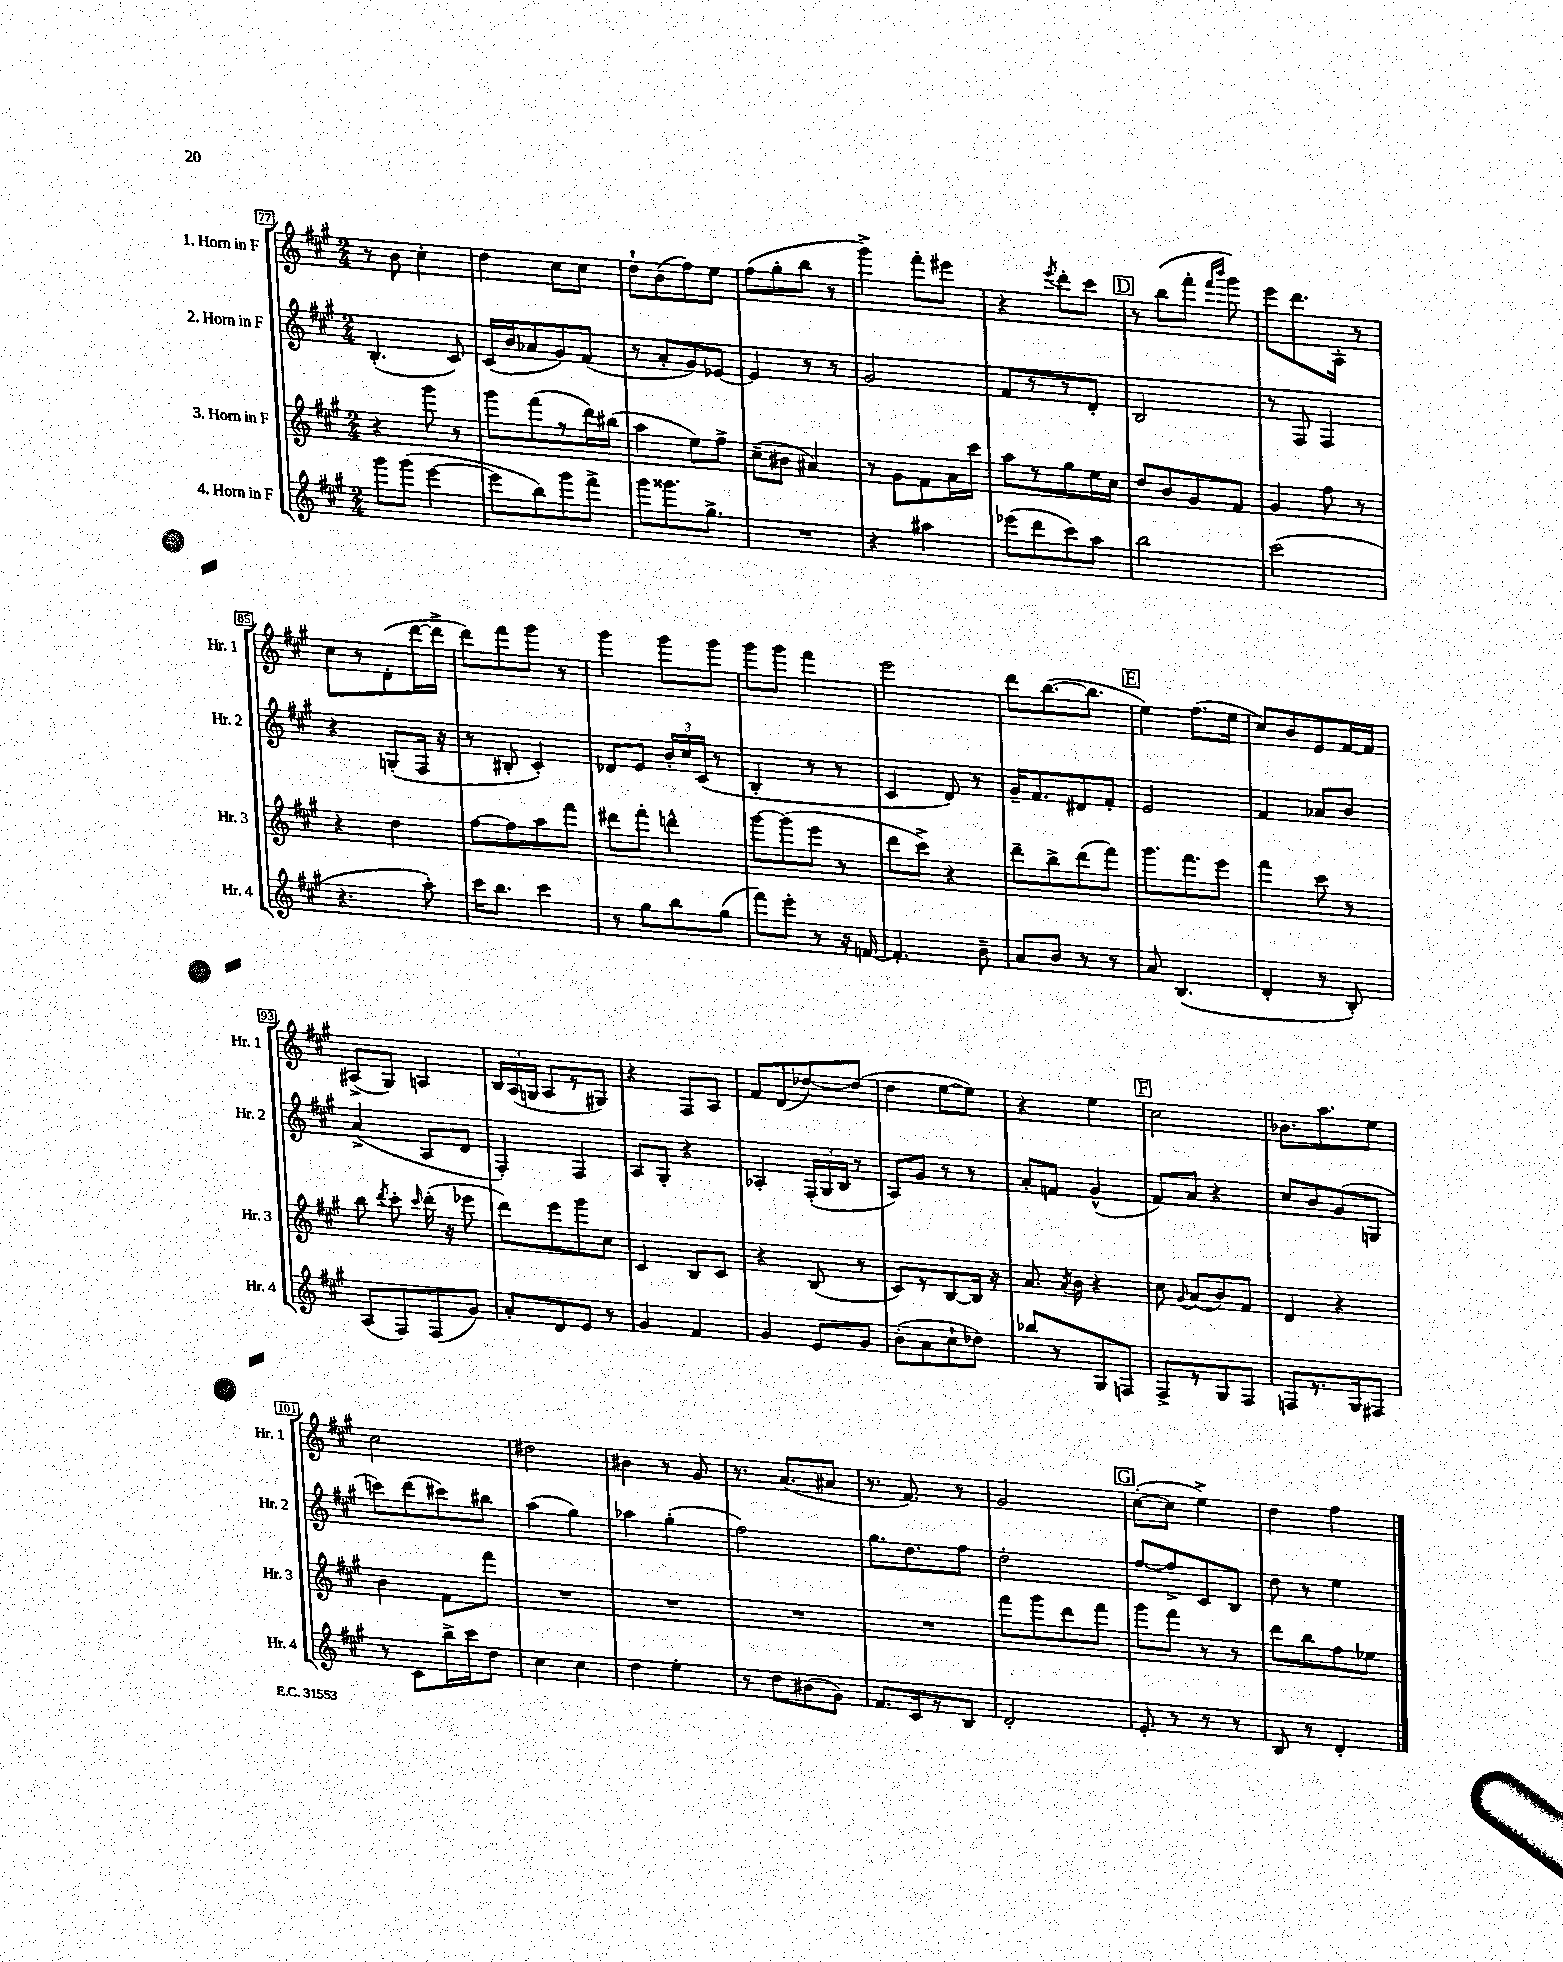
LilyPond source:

<<
\new StaffGroup <<
\new Staff = "s0" \with { instrumentName = "1. Horn in F" shortInstrumentName = "Hr. 1" } {
    \clef treble \key a \major \numericTimeSignature \time 2/4
    \autoBeamOff r8 b'8 cis''4-. |
    d''4 cis''8[ cis''8] |
    d''8[-! b'8( fis''8) e''8] |
    fis''8[( gis''8-. b''8] r8 |
    gis'''4->) fis'''8[-. eis'''8] |
    r4 \acciaccatura { e'''8 } d'''8[-. cis'''8] |
    \mark \markup { \box "D" } r8 b''8[( fis'''8]-. \grace { fis'''16[ b'''16] } gis'''8) |
    e'''8[ d'''8. a16]-. r8 |
    cis''8[ r8 d'8-.( d'''16~ d'''16]-> |
    d'''8[) fis'''8 gis'''8] r8 |
    gis'''4 gis'''8[ gis'''8] |
    gis'''8[ gis'''8] fis'''4 |
    e'''2 |
    d'''8[ b''8.~( b''8.] |
    \mark \markup { \box "E" } e''4) fis''8.[( e''16] |
    cis''8[) b'8 e'8 fis'16~ fis'16] |
    ais8[->( gis8]) a4 |
    \tuplet 3/2 { b16[ a16( g16] } a8[ r8 gis8]) |
    r4 fis8[ a8] |
    fis'8[ d'8( des''8~) des''8]( |
    d''4 e''8[~ e''8]) |
    r4 e''4 |
    \mark \markup { \box "F" } cis''2 |
    bes'8.[ a''8. e''8] |
    cis''2 |
    dis''2 |
    bis'4 r8 gis'8 |
    r8. a'8.[( ais'8] |
    r8. fis'8.) r8 |
    gis'2 |
    \mark \markup { \box "G" } cis''8[~-.( cis''8] e''4->) |
    d''4 fis''4 \bar "|." |
}
\new Staff = "s1" \with { instrumentName = "2. Horn in F" shortInstrumentName = "Hr. 2" } {
    \clef treble \key a \major \numericTimeSignature \time 2/4
    \autoBeamOff b4.-.( cis'8) |
    cis'16[( b'16 aes'8 gis'8) fis'8]( |
    r8 a'8[-. gis'8) ees'8]~ |
    ees'4 r8 r8 |
    gis'2 |
    fis'8[ r8 r8 d'8]-. |
    \mark \markup { \box "D" } b2 |
    r8 fis8 fis4 |
    r4 g8[-.( fis16] r16 |
    r8 bis8-. cis'4-.) |
    des'8[ e'8] \tuplet 3/2 { b'16[-. cis''16 cis'16]( } r8 |
    b4-. r8 r8 |
    cis'4 d'8) r8 |
    gis'16[-- fis'8. dis'8 fis'8]-. |
    \mark \markup { \box "E" } e'2 |
    fis'4 aes'8[ b'8] |
    a'4->( a8[ d'8] |
    fis4-.) fis4 |
    a8[ gis8]-. r4 |
    aes4-. \tuplet 3/2 { fis16[-.( gis16 b16] } r8 |
    a8[) gis'8] r8 r8 |
    a'8[-. f'8] gis'4-^( |
    \mark \markup { \box "F" } fis'8[) a'8] r4 |
    cis''8[ b'8 gis'8( g8] |
    c'''8[) d'''8( cis'''8) bis''8] |
    a''4( gis''4) |
    aes''4 gis''4-.( |
    fis''2) |
    gis''8.[ d''8. fis''8] |
    d''2-. |
    \mark \markup { \box "G" } fis''8[~ fis''8-> cis'8 b8] |
    d''8 r8 e''4 \bar "|." |
}
\new Staff = "s2" \with { instrumentName = "3. Horn in F" shortInstrumentName = "Hr. 3" } {
    \clef treble \key a \major \numericTimeSignature \time 2/4
    \autoBeamOff r4 gis'''8 r8 |
    gis'''8[ fis'''8( r8 d'''16) bis''16]( |
    a''4 e''8[) fis''8]-> |
    cis''8[--( bis'8] ais'4) |
    r8 gis'8[ fis'8 a'16 cis'''16] |
    a''8[ r8 gis''8 e''16 cis''16] |
    \mark \markup { \box "D" } d''8[ b'8 gis'8 fis'8] |
    gis'4 fis''8 r8 |
    r4 d''4 |
    fis''8[~ fis''8 a''8 fis'''8] |
    dis'''8[ fis'''8]-. d'''4-^ |
    gis'''8[~ gis'''8( e'''8] r8 |
    d'''8[ cis'''8]->) r4 |
    d'''8[-- b''8-> d'''8( fis'''8]) |
    \mark \markup { \box "E" } gis'''8.[ fis'''8. e'''8] |
    fis'''4 cis'''8 r8 |
    b''8 \acciaccatura { d'''8 } cis'''8-. \grace { cis'''16 } d'''16-.( r16 ees'''8 |
    d'''8[) e'''8 gis'''8 cis''8] |
    cis'4 b8[ cis'8] |
    r4 b8( r8 |
    cis'8[) r8 b8~ b16] r16 |
    a'8. \acciaccatura { a'8 } b'16 r4 |
    \mark \markup { \box "F" } cis''8 \appoggiatura { gis'8 } a'8[( b'8) fis'8] |
    d'4 r4 |
    b'4 fis'8[ fis'''8] |
    R2 |
    R2 |
    R2 |
    R2 |
    fis'''8[ gis'''8 d'''8 fis'''8] |
    \mark \markup { \box "G" } gis'''8[ fis'''8] r8 r8 |
    d'''8[ b''8 fis''8 ees''8] \bar "|." |
}
\new Staff = "s3" \with { instrumentName = "4. Horn in F" shortInstrumentName = "Hr. 4" } {
    \clef treble \key a \major \numericTimeSignature \time 2/4
    \autoBeamOff gis'''8[ gis'''8]( e'''4~ |
    e'''8[ b''8) gis'''8 fis'''8]-> |
    gis'''8[ gisis'''8. gis''8.]-> |
    R2 |
    r4 ais''4 |
    ees'''8[( d'''8 cis'''8) a''8] |
    \mark \markup { \box "D" } b''2 |
    cis'''2( |
    r4. a''8-.) |
    cis'''16[ b''8.] cis'''4 |
    r8 gis''8[ b''8 gis''8]( |
    fis'''8[) e'''8]-. r8 r16 f'16~ |
    f'4.-. b'8-- |
    a'8[ b'8] r8 r8 |
    \mark \markup { \box "E" } a'8 b4.( |
    d'4-. r8 b8-.) |
    a8[( fis8) fis8( gis'8]) |
    a'8[-. d'8 e'8] r8 |
    gis'4 fis'4 |
    gis'4 e'8[ gis'8] |
    b'8[-.( a'8 cis''8-! des''8]) |
    bes''8[ r8 gis8 f8] |
    \mark \markup { \box "F" } fis8[-> r8 gis8 fis8] |
    f8[ r8. gis16 fis8] |
    r8 cis'8[ b''16-> cis'''16 d''8] |
    cis''4 cis''4 |
    d''4 e''4-. |
    r8 d''8[ bis'8( gis'8]) |
    fis'8.[ cis'16 r8 b8] |
    d'2-. |
    \mark \markup { \box "G" } e'8-. r8 r8 r8 |
    b8 r8 d'4-. \bar "|." |
}
>>
>>
\layout { \context { \Score currentBarNumber = #77 \override BarNumber.stencil = #(make-stencil-boxer 0.1 0.3 ly:text-interface::print) } }
